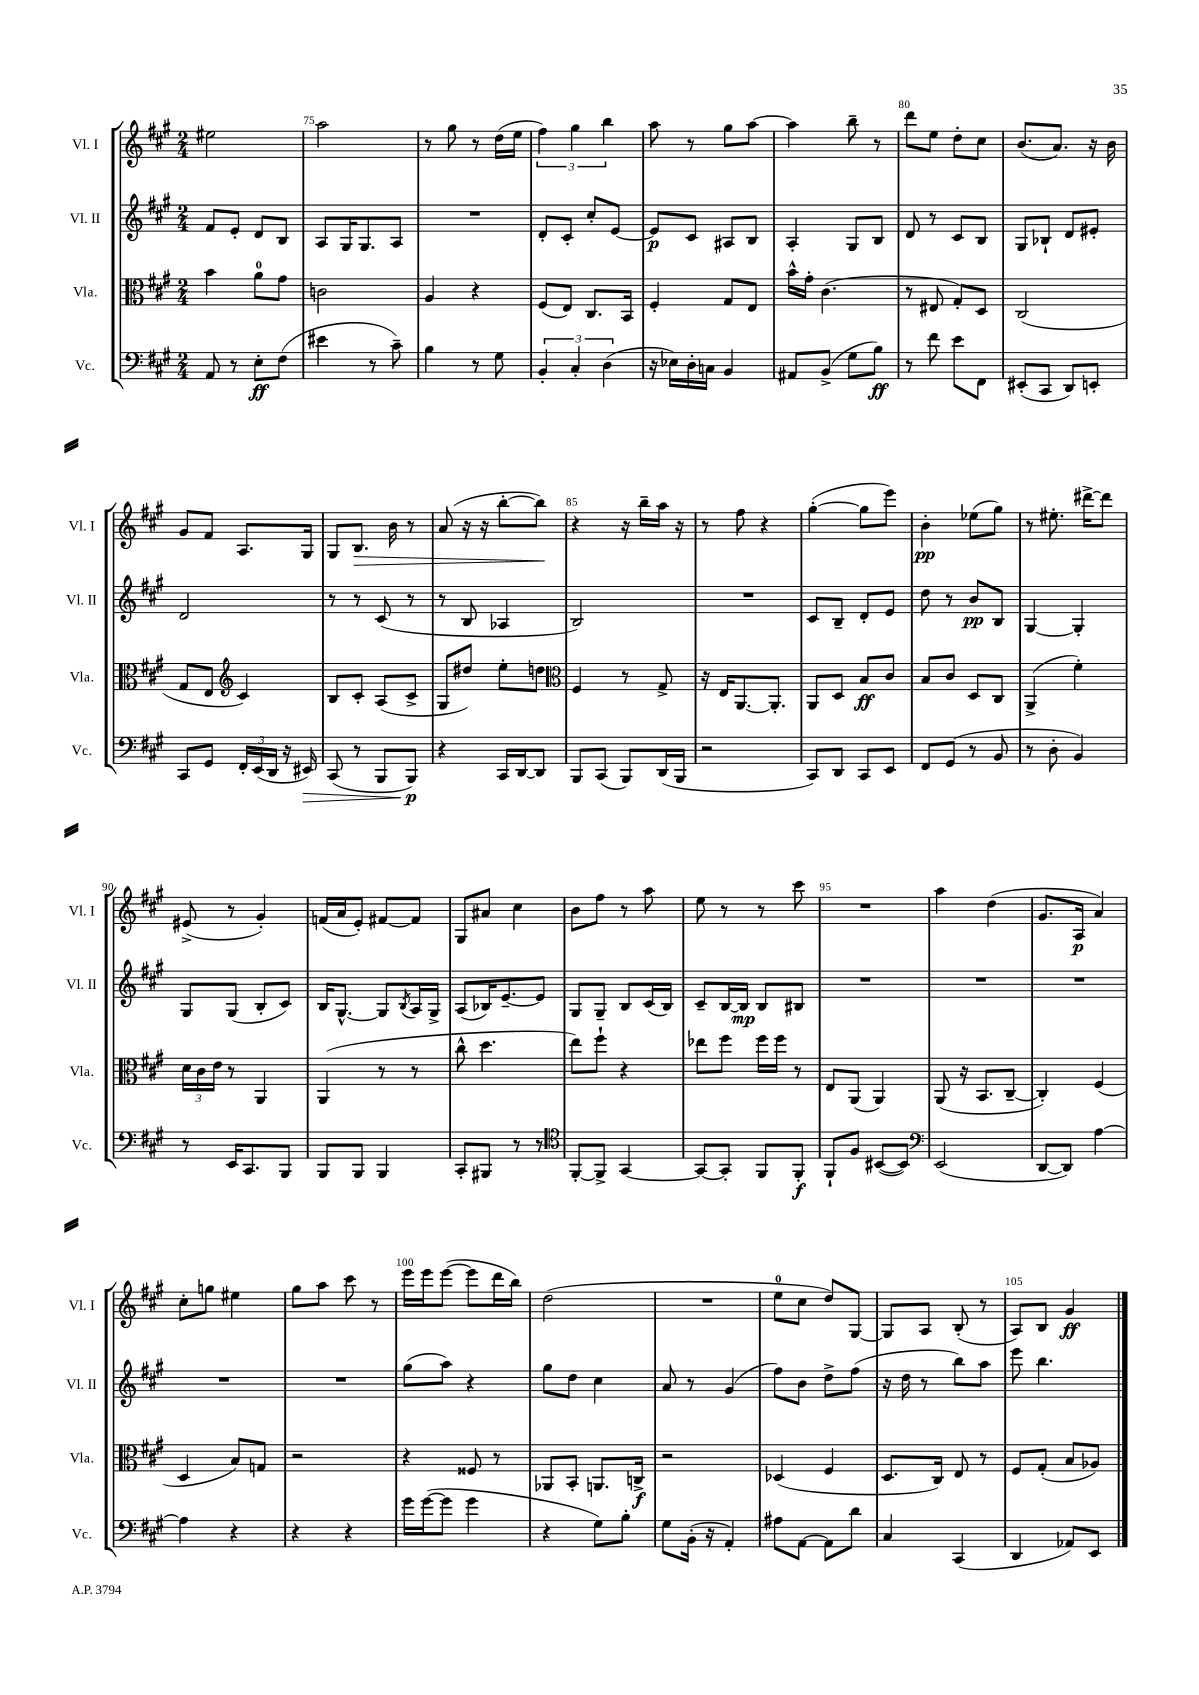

**kern	**dynam	**kern	**dynam	**kern	**dynam	**kern	**dynam
*part4	*part4	*part3	*part3	*part2	*part2	*part1	*part1
*staff4	*staff4	*staff3	*staff3	*staff2	*staff2	*staff1	*staff1
*I"Vc.	*	*I"Vla.	*	*I"Vl. II	*	*I"Vl. I	*
*I'Vc.	*	*I'Vla.	*	*I'Vl. II	*	*I'Vl. I	*
*clefF4	*	*clefC3	*	*clefG2	*	*clefG2	*
*k[f#c#g#]	*	*k[f#c#g#]	*	*k[f#c#g#]	*	*k[f#c#g#]	*
*M2/4	*	*M2/4	*	*M2/4	*	*M2/4	*
=74	=74	=74	=74	=74	=74	=74	=74
8AA/	.	4b\	.	8f#/L	.	2ee#X\	.
8r	.	.	.	8e'/J	.	.	.
8E'\L	ff	8a\L	.	8d/L	.	.	.
(8F#\J	.	8g#\J	.	8B/J	.	.	.
=75	=75	=75	=75	=75	=75	=75	=75
4e#X\	.	2cn\	.	8A/L	.	2aa\	.
.	.	.	.	16G#/K	.	.	.
.	.	.	.	8.G#/	.	.	.
8r	.	.	.	.	.	.	.
8c#~\)	.	.	.	8A/J	.	.	.
=76	=76	=76	=76	=76	=76	=76	=76
4B\	.	4A/	.	2r	.	8r	.
.	.	.	.	.	.	8gg#\	.
8r	.	4r	.	.	.	8r	.
8G#\	.	.	.	.	.	(16dd\LL	.
.	.	.	.	.	.	16ee\JJ	.
=77	=77	=77	=77	=77	=77	=77	=77
6BB'/	.	(8F#/L	.	8d'/L	.	6ff#\)	.
.	.	8E/J)	.	8c#'/J	.	.	.
6C#'/	.	.	.	.	.	6gg#\	.
.	.	8.C#/L	.	8cc#'/L	.	.	.
(6D\	.	.	.	.	.	6bb\	.
.	.	.	.	[8e/J	.	.	.
.	.	16BB/Jk	.	.	.	.	.
=78	=78	=78	=78	=78	=78	=78	=78
16r	.	4F#'/	.	8e/L]	p	8aa\	.
16E-X\LL)	.	.	.	.	.	.	.
16D'\	.	.	.	8c#/J	.	8r	.
16Cn\JJ	.	.	.	.	.	.	.
4BB/	.	8G#/L	.	8A#X/L	.	8gg#\L	.
.	.	8E/J	.	8B/J	.	[8aa\J	.
=79	=79	=79	=79	=79	=79	=79	=79
8AA#X/L	.	16b^^\LL	.	4A'/	.	4aa\]	.
.	.	16g#'\JJ	.	.	.	.	.
(8BB^/J	.	(4.c#\	.	.	.	.	.
8G#\L	.	.	.	8G#/L	.	8bb~\	.
8B\J)	ff	.	.	8B/J	.	8r	.
=80	=80	=80	=80	=80	=80	=80	=80
8r	.	8r	.	8d/	.	8ddd\L	.
8f#\	.	8E#X/	.	8r	.	8ee\J	.
8e\L	.	8G#'/L)	.	8c#/L	.	8dd'\L	.
8FF#\J	.	8D/J	.	8B/J	.	8cc#\J	.
=81	=81	=81	=81	=81	=81	=81	=81
(8EE#X'/L	.	(2C#/	.	8G#/L	.	(8.b/L	.
8CC#/J	.	.	.	8B-X`/J	.	.	.
.	.	.	.	.	.	8.a/J)	.
8DD/L)	.	.	.	8d/L	.	.	.
8EEn'/J	.	.	.	8e#X'/J	.	16r	.
.	.	.	.	.	.	16b\	.
!!LO:LB:g=z
=82	=82	=82	=82	=82	=82	=82	=82
8CC#/L	.	8G#/L	.	2d/	.	8g#/L	.
8GG#/J	.	8E/J	.	.	.	8f#/J	.
*	*	*clefG2	*	*	*	*	*
24FF#'/LL	.	4c#/)	.	.	.	8.A/L	.
(24EE/	.	.	.	.	.	.	.
24DD/JJ	.	.	.	.	.	.	.
16r	.	.	.	.	.	.	.
!	!LO:HP:b	!	!	!	!	!	!
16EE#X/)	>	.	.	.	.	16G#/Jk	.
=83	=83	=83	=83	=83	=83	=83	=83
(8CC#/	.	8B/L	.	8r	.	8G#/L	.
!	!	!	!	!	!	!	!LO:HP:b
8r	.	8c#'/J	.	8r	.	8.B/J	>
8BBB/L	.	(8A/L	.	(8c#/	.	.	.
.	.	.	.	.	.	16b\	.
8BBB/J)	p	8c#^/J	.	8r	.	8r	.
.	]	.	.	.	.	.	.
=84	=84	=84	=84	=84	=84	=84	=84
4r	.	8G#/L	.	8r	.	(8a/	.
.	.	8dd#X/J)	.	8B/	.	16r	.
.	.	.	.	.	.	16r	.
16CC#/LL	.	8ee'\L	.	4A-X/	.	[8bb'\L	.
[16DD/J	.	.	.	.	.	.	.
8DD/J]	.	8ddn\J	.	.	.	8bb\J])	.
.	.	.	.	.	.	.	]
=85	=85	=85	=85	=85	=85	=85	=85
*	*	*clefC3	*	*	*	*	*
8BBB/L	.	4F#/	.	2B/)	.	4r	.
(8CC#/J	.	.	.	.	.	.	.
8BBB/L)	.	8r	.	.	.	16r	.
.	.	.	.	.	.	16bb~\LL	.
(16DD/L	.	8G#^/	.	.	.	16aa\JJ	.
16BBB/JJ	.	.	.	.	.	16r	.
=86	=86	=86	=86	=86	=86	=86	=86
2r	.	16r	.	2r	.	8r	.
.	.	16E/KL	.	.	.	.	.
.	.	[8.AA/	.	.	.	8ff#\	.
.	.	.	.	.	.	4r	.
.	.	8.AA'/J]	.	.	.	.	.
=87	=87	=87	=87	=87	=87	=87	=87
8CC#/L)	.	8AA/L	.	8c#/L	.	([4gg#'\	.
8DD/J	.	8D/J	.	8B~/J	.	.	.
8CC#/L	.	8B/L	ff	8d'/L	.	8gg#\L]	.
8EE/J	.	8c#/J	.	8e/J	.	8eee\J)	.
=88	=88	=88	=88	=88	=88	=88	=88
8FF#/L	.	8B/L	.	8dd\	.	4b'\	pp
(8GG#/J	.	8c#/J	.	8r	.	.	.
8r	.	8D/L	.	8b/L	pp	(8ee-X\L	.
8BB/	.	8C#/J	.	8B/J	.	8gg#\J)	.
=89	=89	=89	=89	=89	=89	=89	=89
8r	.	(4AA^/	.	[4G#/	.	8r	.
8D'\	.	.	.	.	.	8.ee#X'\	.
4BB/)	.	4f#'\)	.	4G#'/]	.	.	.
.	.	.	.	.	.	[16ddd#X^\KL	.
.	.	.	.	.	.	8ddd#\J]	.
!!LO:LB:g=z
=90	=90	=90	=90	=90	=90	=90	=90
8r	.	24d\LL	.	8G#/L	.	(8e#X^/	.
.	.	24c#\	.	.	.	.	.
.	.	24e\JJ	.	.	.	.	.
16EE/KL	.	8r	.	(8G#/J	.	8r	.
8.CC#/	.	.	.	.	.	.	.
.	.	4AA/	.	8B'/L	.	4g#'/)	.
8BBB/J	.	.	.	8c#/J)	.	.	.
=91	=91	=91	=91	=91	=91	=91	=91
8BBB/L	.	(4AA/	.	16B/KL	.	(16fn/LL	.
.	.	.	.	[8.G#^^/J	.	16a/J	.
8BBB/J	.	.	.	.	.	8e'/J)	.
4BBB/	.	8r	.	8G#/L]	.	[8f#X/L	.
.	.	.	.	8qB/	.	.	.
.	.	8r	.	16A/L	.	8f#/J]	.
.	.	.	.	16G#^/JJ	.	.	.
=92	=92	=92	=92	=92	=92	=92	=92
8CC#'/L	.	8cc#^^\	.	(8A/L	.	8G#/L	.
8BBB#X/J	.	4.dd\	.	16B-X/K)	.	8a#X/J	.
.	.	.	.	[8.e~/	.	.	.
8r	.	.	.	.	.	4cc#\	.
8r	.	.	.	8e/J]	.	.	.
=93	=93	=93	=93	=93	=93	=93	=93
*clefC4	*	*	*	*	*	*	*
[8FF#'/L	.	8ee\L)	.	8G#/L	.	8b\L	.
8FF#^/J]	.	8ff#`\J	.	8G#~/J	.	8ff#\J	.
[4GG#/	.	4r	.	8B/L	.	8r	.
.	.	.	.	(16c#/L	.	8aa\	.
.	.	.	.	16B/JJ)	.	.	.
=94	=94	=94	=94	=94	=94	=94	=94
8GG#/L_	.	8ee-X\L	.	8c#~/L	.	8ee\	.
8GG#'/J]	.	8ff#\J	.	[16B/L	.	8r	.
.	.	.	.	16B/JJ]	mp	.	.
8FF#/L	.	16ff#\LL	.	8B/L	.	8r	.
.	.	16ff#\JJ	.	.	.	.	.
8FF#'/J	f	8r	.	8B#X/J	.	8ccc#\	.
=95	=95	=95	=95	=95	=95	=95	=95
8FF#`/L	.	8E/L	.	2r	.	2r	.
8F#/J	.	(8AA/J	.	.	.	.	.
([8BB#X/L	.	4AA/)	.	.	.	.	.
8BB#/J])	.	.	.	.	.	.	.
=96	=96	=96	=96	=96	=96	=96	=96
*clefF4	*	*	*	*	*	*	*
(2EE/	.	(8AA/	.	2r	.	4aa\	.
.	.	16r	.	.	.	.	.
.	.	8.BB/L	.	.	.	.	.
.	.	.	.	.	.	(4dd\	.
.	.	[8C#~/J	.	.	.	.	.
=97	=97	=97	=97	=97	=97	=97	=97
[8DD/L	.	4C#'/])	.	2r	.	8.g#/L	.
8DD/J])	.	.	.	.	.	.	.
.	.	.	.	.	.	16A/Jk	p
[4A\	.	(4F#/	.	.	.	4a/)	.
!!LO:LB:g=z
=98	=98	=98	=98	=98	=98	=98	=98
4A\]	.	4D/	.	2r	.	8cc#'\L	.
.	.	.	.	.	.	8ggn\J	.
4r	.	8B/L)	.	.	.	4ee#X\	.
.	.	8Gn/J	.	.	.	.	.
=99	=99	=99	=99	=99	=99	=99	=99
4r	.	2r	.	2r	.	8gg#\L	.
.	.	.	.	.	.	8aa\J	.
4r	.	.	.	.	.	8ccc#\	.
.	.	.	.	.	.	8r	.
=100	=100	=100	=100	=100	=100	=100	=100
16g#\LL	.	4r	.	(8gg#\L	.	16eee\LL	.
([16g#\J	.	.	.	.	.	16eee\J	.
8g#\J]	.	.	.	8aa\J)	.	([8eee\J	.
4g#\	.	8F##X/	.	4r	.	8eee\L]	.
.	.	8r	.	.	.	16ddd\L	.
.	.	.	.	.	.	16bb\JJ)	.
=101	=101	=101	=101	=101	=101	=101	=101
4r	.	8AA-X/L	.	8gg#\L	.	(2dd\	.
.	.	8BB'/J	.	8dd\J	.	.	.
8G#\L)	.	8.AAn/L	.	4cc#\	.	.	.
8B'\J	.	.	.	.	.	.	.
.	.	16Cn^/Jk	f	.	.	.	.
=102	=102	=102	=102	=102	=102	=102	=102
8G#\L	.	2r	.	8a/	.	2r	.
(16BB'\Jk	.	.	.	8r	.	.	.
16r	.	.	.	.	.	.	.
4AA'/)	.	.	.	(4g#/	.	.	.
=103	=103	=103	=103	=103	=103	=103	=103
8A#X\L	.	(4D-X/	.	8ff#\L)	.	8ee\L	.
[8AA\J	.	.	.	8b\J	.	8cc#\J	.
8AA\L]	.	4F#/	.	8dd^\L	.	8dd/L)	.
8d\J	.	.	.	(8ff#\J	.	[8G#/J	.
=104	=104	=104	=104	=104	=104	=104	=104
4C#/	.	8.D/L	.	16r	.	8G#/L]	.
.	.	.	.	16dd\	.	.	.
.	.	.	.	8r	.	8A/J	.
.	.	16C#/Jk)	.	.	.	.	.
(4CC#/	.	8E/	.	8bb\L)	.	(8B'/	.
.	.	8r	.	8aa\J	.	8r	.
=105	=105	=105	=105	=105	=105	=105	=105
4DD/	.	8F#/L	.	8eee\	.	8A/L)	.
.	.	(8G#'/J	.	4.bb\	.	8B/J	.
8AA-X/L)	.	8B/L	.	.	.	4g#/	ff
8EE/J	.	8A-X/J)	.	.	.	.	.
==	==	==	==	==	==	==	==
*-	*-	*-	*-	*-	*-	*-	*-
